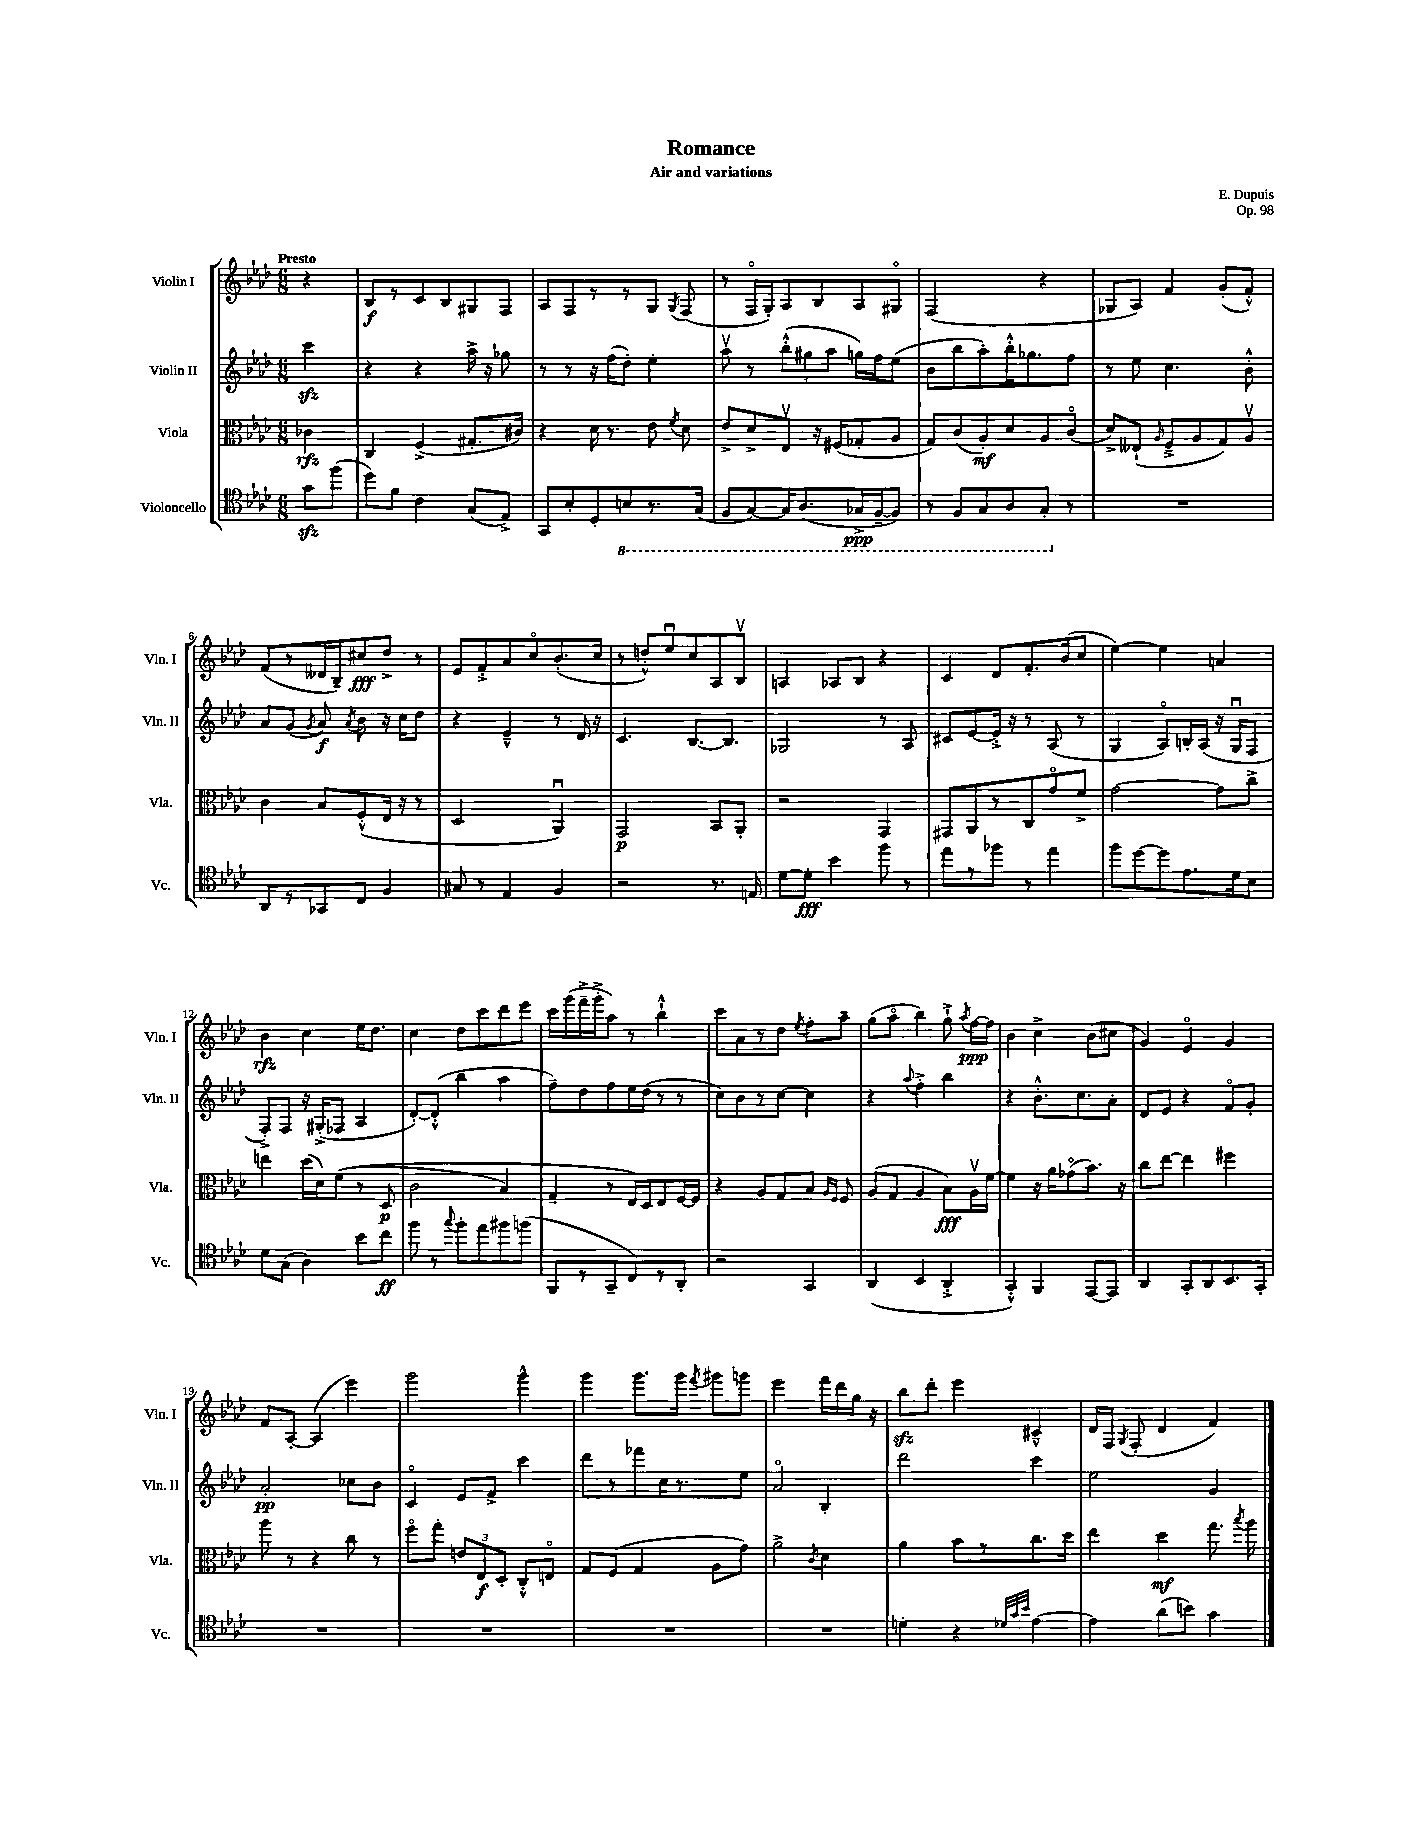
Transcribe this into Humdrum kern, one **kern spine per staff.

**kern	**dynam	**kern	**dynam	**kern	**dynam	**kern	**dynam
*part4	*part4	*part3	*part3	*part2	*part2	*part1	*part1
*staff4	*staff4	*staff3	*staff3	*staff2	*staff2	*staff1	*staff1
*I"Violoncello	*	*I"Viola	*	*I"Violin II	*	*I"Violin I	*
*I'Vc.	*	*I'Vla.	*	*I'Vln. II	*	*I'Vln. I	*
*clefC4	*	*clefC3	*	*clefG2	*	*clefG2	*
*k[b-e-a-d-]	*	*k[b-e-a-d-]	*	*k[b-e-a-d-]	*	*k[b-e-a-d-]	*
*M6/8	*	*M6/8	*	*M6/8	*	*M6/8	*
=	=	=	=	=	=	=	=
!	!	!	!	!	!	!LO:TX:a:B:t=Presto	!
8gzz\L	.	4c-X\	rfz	4ccczz\	.	4r	.
(8ff\J	.	.	.	.	.	.	.
=1	=1	=1	=1	=1	=1	=1	=1
8dd-\L)	.	4C/	.	4r	.	8B-/L	f
8f\J	.	.	.	.	.	8r	.
4c\	.	(4F^/	.	4r	.	8c/	.
.	.	.	.	.	.	8B-/	.
(8G/L	.	8.G#X'/L	.	16aa-^\	.	8G#X/	.
.	.	.	.	16r	.	.	.
8E-^/J)	.	.	.	8gg-X\	.	8F/J	.
.	.	16c#X/Jk)	.	.	.	.	.
=2	=2	=2	=2	=2	=2	=2	=2
8GG/L	.	4r	.	8r	.	8A-/L	.
8B-'/	.	.	.	8r	.	8F/	.
8D-'/	.	16d-\	.	16r	.	8r	.
.	.	8.r	.	(16ff\KL	.	.	.
*8ba	*	*	*	*	*	*	*
8BBn/	.	.	.	8dd-'\J)	.	8r	.
8.r	.	8e-\	.	4ee-'\	.	8G/J	.
.	.	8qf/	.	.	.	8qG/	.
.	.	8d-\	.	.	.	(8F/	.
(16GG/Jk	.	.	.	.	.	.	.
=3	=3	=3	=3	=3	=3	=3	=3
8FF/L	.	8e-^/L	.	8aa-v\	.	8r	.
[8GG/)	.	8d-^/	.	8r	.	16F/LL	.
.	.	.	.	.	.	16G'/J)	.
16GG/K]	.	8E-v/J	.	(12bb-'^^\L	.	8A-/	.
(8.AA-/	.	.	.	.	.	.	.
.	.	.	.	12gg#X\	.	.	.
.	.	16r	.	.	.	8B-/	.
.	.	.	.	12aa-\J	.	.	.
.	.	(16F#X/KL	.	.	.	.	.
16GG-X^/L	ppp	8G-X'/	.	16ggn\LL)	.	8A-/	.
[16FF~/J	.	.	.	16ff\J	.	.	.
8FF/J])	.	8A-/J	.	(8ee-\J	.	8G#X/J	.
=4	=4	=4	=4	=4	=4	=4	=4
8r	.	8G/L)	.	8b-\L	.	(2F/	.
8FF/L	.	(8c/	.	8bb-\	.	.	.
8GG/	.	8A-'/)	mf	8aa-'\)	.	.	.
8AA-/	.	8d-/	.	16bb-'^^\K	.	.	.
.	.	.	.	8.gg-X\	.	.	.
8GG'/J	.	8A-/	.	.	.	4r	.
*X8ba	*	*	*	*	*	*	*
8r	.	(8c/J	.	8ff\J	.	.	.
=5	=5	=5	=5	=5	=5	=5	=5
2.r	.	8d-^/L)	.	8r	.	8G-X/L	.
.	.	(8E--X`/J	.	8ee-\	.	8A-/J)	.
.	.	16qqA-/	.	.	.	.	.
.	.	8F~^/L	.	4.cc\	.	4f/	.
.	.	8A-/	.	.	.	.	.
.	.	8G/)	.	.	.	(8g'/L	.
.	.	8A-v/J	.	8b-'^^\	.	8f'^^/J)	.
!!LO:LB:g=z
=6	=6	=6	=6	=6	=6	=6	=6
8AA-/L	.	4c\	.	8a-/L	.	(8f/L	.
8r	.	.	.	(8g/J	.	8r	.
.	.	.	.	8qg/	.	.	.
8GG-X/	.	8B-/L	.	8a-/)	f	16d--X/L	.
.	.	.	.	.	.	16B-~/J)	.
.	.	.	.	8qa-/	.	.	.
8C/J	.	(8F'^^/	.	8b-\	.	8cc#X/	fff
4F/	.	16E-/Jk	.	16r	.	8dd-^/J	.
.	.	16r	.	16cc\KL	.	.	.
.	.	8r	.	8dd-\J	.	8r	.
=7	=7	=7	=7	=7	=7	=7	=7
8G#X/	.	2D-/	.	4r	.	8e-/L	.
8r	.	.	.	.	.	8f'^/	.
4E-/	.	.	.	4e-~^^/	.	8a-/	.
.	.	.	.	.	.	8cc/	.
4F/	.	4AA-u/)	.	8r	.	(8.b-'/	.
.	.	.	.	16d-/	.	.	.
.	.	.	.	16r	.	16cc/Jk	.
=8	=8	=8	=8	=8	=8	=8	=8
2r	.	2GG/	p	4.c/	.	8r	.
.	.	.	.	.	.	8ddn'^^/L)	.
.	.	.	.	.	.	8ee-u/	.
.	.	.	.	[8.B-/L	.	8cc/	.
8.r	.	8BB-/L	.	.	.	8A-/	.
.	.	.	.	8.B-/J]	.	.	.
.	.	8AA-'/J	.	.	.	8B-v/J	.
16En/	.	.	.	.	.	.	.
=9	=9	=9	=9	=9	=9	=9	=9
[8d-\L	.	2r	.	2G-X/	.	4An/	.
8d-'\J]	fff	.	.	.	.	.	.
4b-\	.	.	.	.	.	8A-X/L	.
.	.	.	.	.	.	8B-/J	.
8ff\	.	4GG/	.	8r	.	4r	.
8r	.	.	.	8A-/	.	.	.
=10	=10	=10	=10	=10	=10	=10	=10
8ee-\L	.	8GG#X/L	.	8c#X/L	.	4c/	.
8r	.	8AA-/	.	[8e-/	.	.	.
8ff-X\J	.	8r	.	16e-'^/Jk]	.	8d-/L	.
.	.	.	.	16r	.	.	.
8r	.	8C/	.	8r	.	8.f'/	.
4ee-\	.	8g/	.	(8A-/	.	.	.
.	.	.	.	.	.	(16b-/k	.
.	.	8f^/J	.	8r	.	8cc/J	.
=11	=11	=11	=11	=11	=11	=11	=11
8ff\L	.	[2g\	.	4G/	.	[4ee-\)	.
[8dd-\	.	.	.	.	.	.	.
8dd-\]	.	.	.	8A-/L)	.	4ee-\]	.
8.e-\	.	.	.	16Bn'/L	.	.	.
.	.	.	.	(16A-/JJ	.	.	.
.	.	8g\L]	.	16r	.	4an/	.
16d-\k	.	.	.	16Gu/KL	.	.	.
8B-\J	.	8cc^\J	.	8F/J	.	.	.
!!LO:LB:g=z
=12	=12	=12	=12	=12	=12	=12	=12
8d-\L	.	4een\	.	8F'^/L)	.	4b-\	rfz
(8G\J	.	.	.	8F/J	.	.	.
4A-\)	.	(16dd-\LL	.	16r	.	4cc\	.
.	.	16d-\J)	.	(16G#X'^/KL	.	.	.
.	.	((8f\J	.	8F-X/J	.	.	.
8b-\L	.	8r	.	4A-/	.	16ee-\KL	.
.	.	.	.	.	.	8.dd-\J	.
8cc\J	ff	8D-/	p	.	.	.	.
=13	=13	=13	=13	=13	=13	=13	=13
8ff\	.	2c\	.	[8d-'/L)	.	4cc\	.
8r	.	.	.	(8d-'^^/J]	.	.	.
8qqgg/	.	.	.	.	.	.	.
8ff'\L	.	.	.	4bb-\	.	8dd-\L	.
8ee-\	.	.	.	.	.	8ccc\	.
8ff#X\	.	4B-/)	.	4aa-\	.	8ddd-\	.
(8ffn\J	.	.	.	.	.	8eee-\J	.
=14	=14	=14	=14	=14	=14	=14	=14
8FF/L	.	4G~/	.	8ff~\L)	.	16ccc\LL	.
.	.	.	.	.	.	(16ggg\	.
8r	.	.	.	8dd-\	.	16fff~^\	.
.	.	.	.	.	.	16ggg'^\J	.
8GG~/	.	8r	.	8ff\	.	8aa-\J)	.
8C/)	.	16E-/LL)	.	16ee-\L	.	8r	.
.	.	16D-/J	.	(16dd-\JJ	.	.	.
8r	.	8E-/	.	8r	.	4bb-`^^\	.
8AA-'/J	.	[16F/L	.	8r	.	.	.
.	.	16F/JJ]	.	.	.	.	.
=15	=15	=15	=15	=15	=15	=15	=15
2r	.	4r	.	8cc\L)	.	8ccc\L	.
.	.	.	.	8b-\	.	8a-\	.
.	.	8A-/L	.	8r	.	8r	.
.	.	8G/	.	[8cc\J	.	8dd-\J	.
.	.	.	.	.	.	8qee-/	.
4GG/	.	8B-/J	.	4cc\]	.	8ff'\L	.
.	.	16qqA-/LL	.	.	.	.	.
.	.	16qqF/JJ	.	.	.	.	.
.	.	8F/	.	.	.	8aa-~\J	.
=16	=16	=16	=16	=16	=16	=16	=16
(4AA-/	.	(8A-/L	.	4r	.	(8gg\L	.
.	.	8G/J	.	.	.	8aa-\J	.
.	.	.	.	8qqaa-/	.	.	.
4BB-/	.	4A-/	.	4ff'^\	.	4bb-\)	.
4AA-'^/	.	8B-\L)	fff	4bb-\	.	8gg`^\	.
.	.	.	.	.	.	8qaa-/	.
.	.	16A-v\L	.	.	.	[16ff\LL	ppp
.	.	[16f\JJ	.	.	.	16ff\JJ]	.
=17	=17	=17	=17	=17	=17	=17	=17
4GG'^^/)	.	4f\]	.	4r	.	4b-\	.
4FF/	.	16r	.	8.b-'^^\L	.	4cc^\	.
.	.	16a-\KL	.	.	.	.	.
.	.	(8g-X\	.	.	.	.	.
.	.	.	.	8.cc\	.	.	.
[8EE-/L	.	8.b-\J)	.	.	.	(8b-\L	.
8EE-/J]	.	.	.	8a-'\J	.	8cc#X\J	.
.	.	16r	.	.	.	.	.
=18	=18	=18	=18	=18	=18	=18	=18
4AA-/	.	8cc\L	.	8d-/L	.	4g/)	.
.	.	[8ee-\J	.	8e-/J	.	.	.
8GG'/L	.	4ee-\]	.	4r	.	4e-/	.
8AA-/	.	.	.	.	.	.	.
8.BB-/	.	4ff#X\	.	8f/L	.	4g/	.
.	.	.	.	8g'/J	.	.	.
16GG'/Jk	.	.	.	.	.	.	.
!!LO:LB:g=z
=19	=19	=19	=19	=19	=19	=19	=19
2.r	.	8aa-\	.	2a-'/	pp	8f/L	.
.	.	8r	.	.	.	[8A-'/J	.
.	.	4r	.	.	.	(4A-/]	.
.	.	8cc\	.	8cc-X\L	.	4eee-\)	.
.	.	8r	.	8b-\J	.	.	.
=20	=20	=20	=20	=20	=20	=20	=20
2.r	.	8ff\L	.	4c/	.	2ggg\	.
.	.	8gg'\J	.	.	.	.	.
.	.	12en/L	.	8e-/L	.	.	.
.	.	12E-/	f	.	.	.	.
.	.	.	.	8f^/J	.	.	.
.	.	12D-'/J	.	.	.	.	.
.	.	8C'^^/L	.	4ccc\	.	4ggg^^\	.
.	.	8En/J	.	.	.	.	.
=21	=21	=21	=21	=21	=21	=21	=21
2.r	.	8G/L	.	8ddd-\L	.	4ggg\	.
.	.	(8F/J	.	8r	.	.	.
.	.	4G/	.	8fff-X\	.	8.ggg\L	.
.	.	.	.	16cc\K	.	.	.
.	.	.	.	8.r	.	16ggg\Jk	.
.	.	.	.	.	.	8qfff/	.
.	.	8A-\L	.	.	.	8ggg#X\L	.
.	.	8g\J)	.	8ee-\J	.	8gggn\J	.
=22	=22	=22	=22	=22	=22	=22	=22
2.r	.	2a-^\	.	2a-/	.	2eee-\	.
.	.	8qc/	.	.	.	.	.
.	.	4d-\	.	4B-'/	.	16fff\LL	.
.	.	.	.	.	.	16ddd-\	.
.	.	.	.	.	.	16gg\JJ	.
.	.	.	.	.	.	16r	.
=23	=23	=23	=23	=23	=23	=23	=23
4dn'\	.	4a-\	.	2ddd-\	.	8bb-zz\L	.
.	.	.	.	.	.	8ddd-'\J	.
4r	.	8b-\L	.	.	.	4eee-\	.
.	.	8r	.	.	.	.	.
32qqd-X/LLL	.	.	.	.	.	.	.
32qqg/	.	.	.	.	.	.	.
32qqb-/JJJ	.	.	.	.	.	.	.
[4e-\	.	8.cc\	.	4ccc\	.	4c#X~^^/	.
.	.	16dd-\Jk	.	.	.	.	.
=24	=24	=24	=24	=24	=24	=24	=24
4e-\]	.	4ee-\	.	2ee-\	.	16d-/LL	.
.	.	.	.	.	.	16F/JJ	.
.	.	.	.	.	.	8qG/	.
.	.	.	.	.	.	(8F'/	.
(8a-\L	.	4dd-\	mf	.	.	4d-/	.
8bn\J)	.	.	.	.	.	.	.
4g\	.	8.gg\	.	4g/	.	4f/)	.
.	.	8qbb-/	.	.	.	.	.
.	.	16aa-\	.	.	.	.	.
==	==	==	==	==	==	==	==
*-	*-	*-	*-	*-	*-	*-	*-
